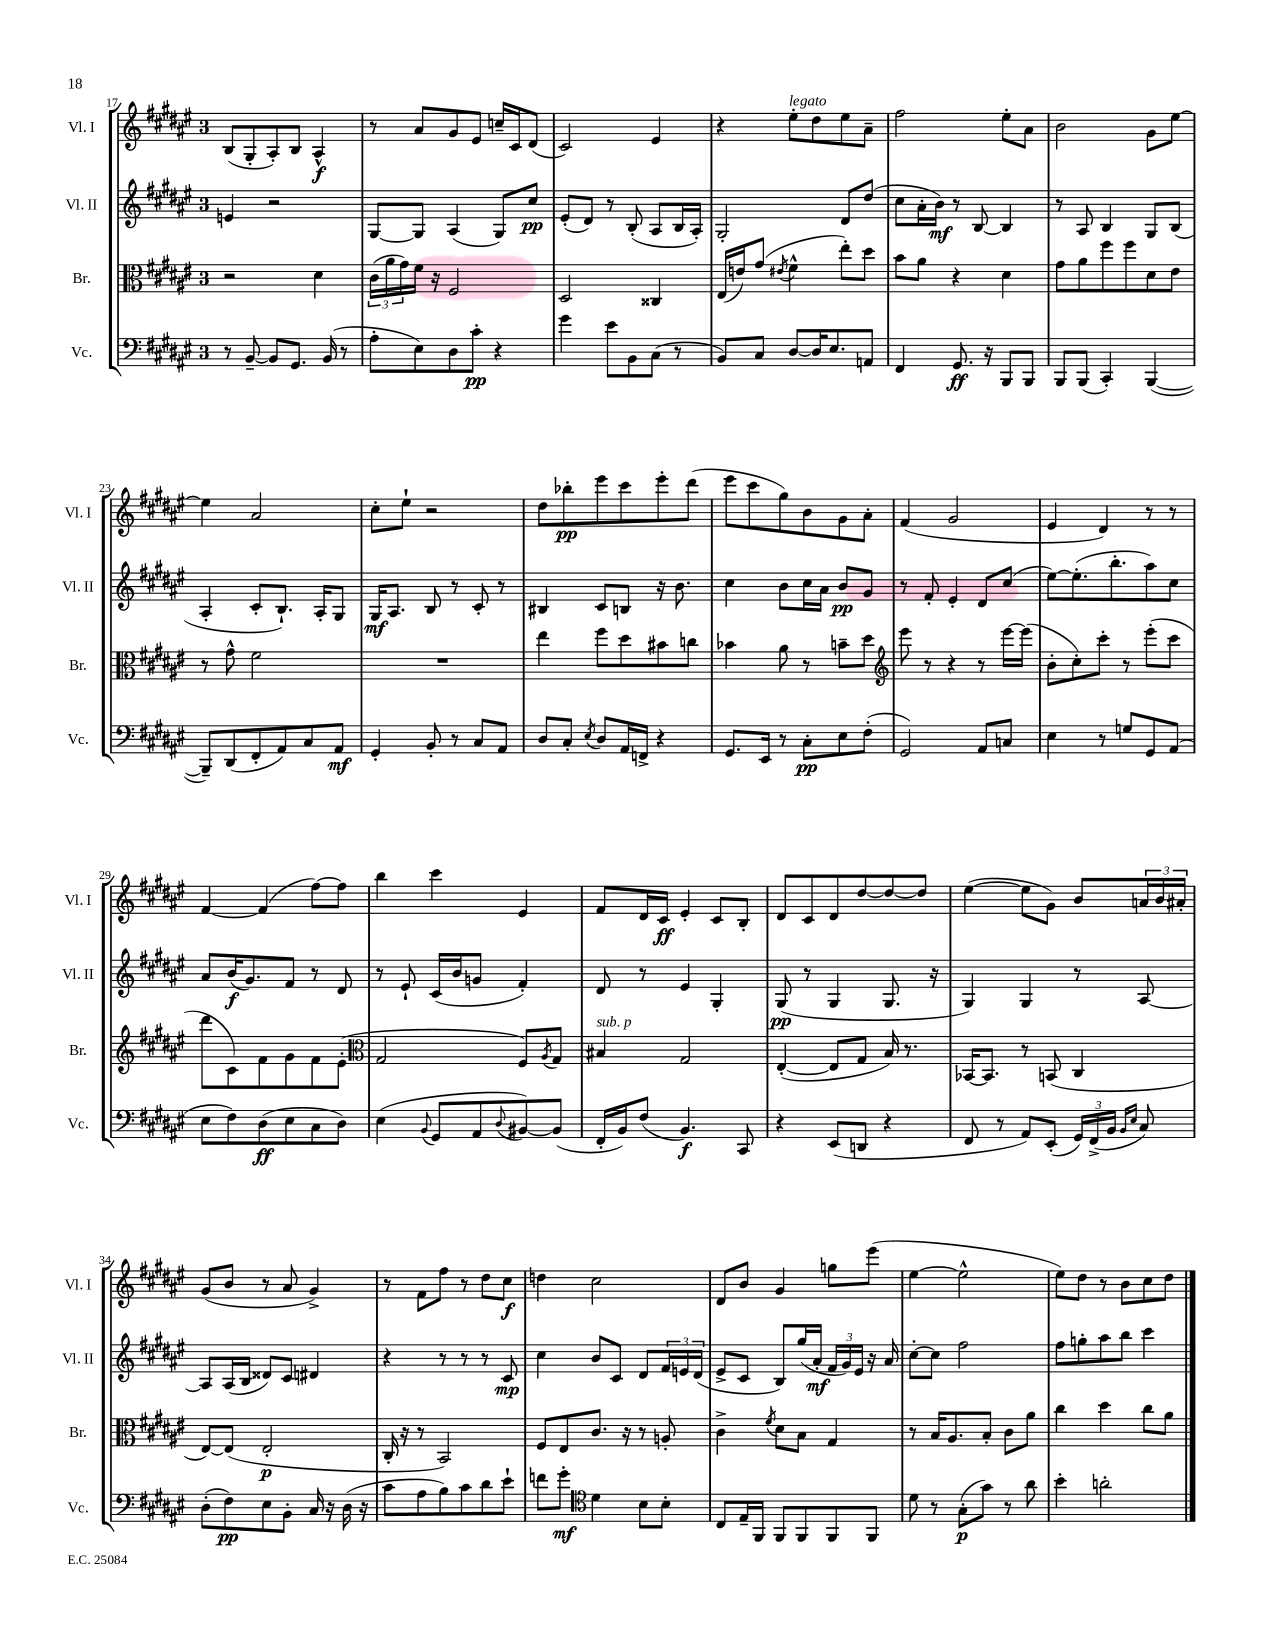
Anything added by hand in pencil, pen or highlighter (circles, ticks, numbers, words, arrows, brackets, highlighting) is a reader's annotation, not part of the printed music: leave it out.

**kern	**dynam	**kern	**dynam	**kern	**dynam	**kern	**dynam
*part4	*part4	*part3	*part3	*part2	*part2	*part1	*part1
*staff4	*staff4	*staff3	*staff3	*staff2	*staff2	*staff1	*staff1
*I"Vc.	*	*I"Br.	*	*I"Vl. II	*	*I"Vl. I	*
*I'Vc.	*	*I'Br.	*	*I'Vl. II	*	*I'Vl. I	*
*clefF4	*	*clefC3	*	*clefG2	*	*clefG2	*
*k[f#c#g#d#a#e#]	*	*k[f#c#g#d#a#e#]	*	*k[f#c#g#d#a#e#]	*	*k[f#c#g#d#a#e#]	*
*M3/4	*	*M3/4	*	*M3/4	*	*M3/4	*
=17	=17	=17	=17	=17	=17	=17	=17
8r	.	2r	.	4en/	.	(8B/L	.
[8BB~/	.	.	.	.	.	8G#'/	.
8BB/L]	.	.	.	2r	.	8A#'/)	.
8.GG#/J	.	.	.	.	.	8B/J	.
.	.	4d#\	.	.	.	4A#^^/	f
(16BB/	.	.	.	.	.	.	.
8r	.	.	.	.	.	.	.
=18	=18	=18	=18	=18	=18	=18	=18
8A#'\L	.	(24c#\LL	.	[8G#/L	.	8r	.
.	.	24a#\	.	.	.	.	.
.	.	24g#\)	.	.	.	.	.
8E#\)	.	16f#\JJ	.	8G#/J]	.	8a#/L	.
.	.	16r	.	.	.	.	.
8D#\	.	2F#/	.	(4A#/	.	8g#/	.
8c#'\J	pp	.	.	.	.	8e#/J	.
4r	.	.	.	8G#/L)	.	16ccn~/LL	.
.	.	.	.	.	.	16c#/J	.
.	.	.	.	8cc#/J	pp	(8d#/J	.
=19	=19	=19	=19	=19	=19	=19	=19
4g#\	.	2D#/	.	(8e#'/L	.	2c#/)	.
.	.	.	.	8d#/J)	.	.	.
8e#\L	.	.	.	8r	.	.	.
8BB\	.	.	.	(8B'/	.	.	.
(8C#\J	.	4C##X/	.	8A#/L	.	4e#/	.
8r	.	.	.	16B/L	.	.	.
.	.	.	.	16A#'/JJ)	.	.	.
=20	=20	=20	=20	=20	=20	=20	=20
8BB/L)	.	(16E#/LL	.	2G#'/	.	4r	.
.	.	16en/J)	.	.	.	.	.
8C#/J	.	(8g#/J	.	.	.	.	.
.	.	8qe#X/	.	.	.	.	.
!	!	!	!	!	!	!LO:TX:a:i:t=legato	!
[8D#/L	.	4f#^^\	.	.	.	8ee#'\L	.
16D#/K]	.	.	.	.	.	8dd#\	.
8.E#/	.	.	.	.	.	.	.
.	.	8ee#'\L)	.	8d#/L	.	8ee#\	.
8AAn/J	.	8dd#\J	.	(8dd#/J	.	8a#~\J	.
=21	=21	=21	=21	=21	=21	=21	=21
4FF#/	.	8b\L	.	8cc#\L	.	2ff#\	.
.	.	8a#\J	.	16a#'\L	.	.	.
.	.	.	.	16b\JJ)	mf	.	.
8.GG#/	ff	4r	.	8r	.	.	.
.	.	.	.	[8B/	.	.	.
16r	.	.	.	.	.	.	.
8BBB/L	.	4d#\	.	4B/]	.	8ee#'\L	.
8BBB/J	.	.	.	.	.	8a#\J	.
=22	=22	=22	=22	=22	=22	=22	=22
8BBB/L	.	8g#\L	.	8r	.	2b\	.
(8BBB/J	.	8a#\	.	8A#/	.	.	.
4CC#'/)	.	8ff#\	.	4B/	.	.	.
.	.	8ff#\	.	.	.	.	.
([4BBB/	.	8d#\	.	8G#/L	.	8g#\L	.
.	.	8e#\J	.	(8B/J	.	[8ee#\J	.
!!LO:LB:g=z
=23	=23	=23	=23	=23	=23	=23	=23
8BBB~/L])	.	8r	.	4A#'/	.	4ee#\]	.
(8DD#/	.	8g#^^\	.	.	.	.	.
8FF#'/	.	2f#\	.	8c#'/L	.	2a#/	.
8AA#/)	.	.	.	8.B`/J)	.	.	.
8C#/	.	.	.	.	.	.	.
.	.	.	.	16A#'/KL	.	.	.
8AA#/J	mf	.	.	8G#/J	.	.	.
=24	=24	=24	=24	=24	=24	=24	=24
4GG#'/	.	2.r	.	16G#/KL	mf	8cc#'\L	.
.	.	.	.	8.A#/J	.	.	.
.	.	.	.	.	.	8ee#`\J	.
8BB'/	.	.	.	8B/	.	2r	.
8r	.	.	.	8r	.	.	.
8C#/L	.	.	.	8c#'/	.	.	.
8AA#/J	.	.	.	8r	.	.	.
=25	=25	=25	=25	=25	=25	=25	=25
8D#/L	.	4ee#\	.	4B#X/	.	8dd#\L	.
8C#'/J	.	.	.	.	.	8bb-X'\	pp
8qE#/	.	.	.	.	.	.	.
8D#/L	.	8ff#\L	.	8c#/L	.	8eee#\	.
16AA#/L	.	8dd#\	.	8Bn/J	.	8ccc#\	.
16FFn^/JJ	.	.	.	.	.	.	.
4r	.	8b#X\	.	16r	.	8eee#'\	.
.	.	.	.	8.b\	.	.	.
.	.	8ccn\J	.	.	.	(8ddd#\J	.
=26	=26	=26	=26	=26	=26	=26	=26
8.GG#/L	.	4b-X\	.	4cc#\	.	8eee#\L	.
.	.	.	.	.	.	8ccc#\	.
16EE#/Jk	.	.	.	.	.	.	.
8r	.	8a#\	.	8b\L	.	8gg#\)	.
8C#'\L	pp	8r	.	16cc#\L	.	8b\	.
.	.	.	.	16a#\JJ	.	.	.
8E#\	.	8bn~\L	.	8b/L	pp	8g#\	.
(8F#'\J	.	8dd#\J	.	8g#/J	.	8a#'\J	.
=27	=27	=27	=27	=27	=27	=27	=27
*	*	*clefG2	*	*	*	*	*
2GG#/)	.	8eee#\	.	8r	.	(4f#/	.
.	.	8r	.	8f#'/	.	.	.
.	.	4r	.	4e#'/	.	2g#/	.
8AA#/L	.	8r	.	8d#/L	.	.	.
8Cn/J	.	[16eee#\LL	.	(8cc#/J	.	.	.
.	.	(16eee#\JJ]	.	.	.	.	.
=28	=28	=28	=28	=28	=28	=28	=28
4E#\	.	8b'\L	.	[8ee#\L)	.	4e#/	.
.	.	8cc#'\)	.	(8.ee#'\]	.	.	.
8r	.	8ccc#'\J	.	.	.	4d#/)	.
.	.	.	.	8.bb'\	.	.	.
8Gn/L	.	8r	.	.	.	.	.
8GG#/	.	(8eee#'\L	.	8aa#\)	.	8r	.
(8AA#/J	.	8ccc#\J	.	8cc#\J	.	8r	.
!!LO:LB:g=z
=29	=29	=29	=29	=29	=29	=29	=29
8E#\L	.	8ddd#\L	.	8a#/L	.	[4f#/	.
8F#\)	.	8c#\)	.	(16b/K	f	.	.
.	.	.	.	8.g#/)	.	.	.
(8D#\	ff	8f#\	.	.	.	(4f#/]	.
8E#\	.	8g#\	.	8f#/J	.	.	.
8C#\	.	8f#\	.	8r	.	[8ff#\L)	.
8D#\J)	.	(8e#'\J	.	8d#/	.	8ff#\J]	.
=30	=30	=30	=30	=30	=30	=30	=30
*	*	*clefC3	*	*	*	*	*
(4E#\	.	2G#/	.	8r	.	4bb\	.
.	.	.	.	8e#`/	.	.	.
8qqBB/	.	.	.	.	.	.	.
8GG#/L	.	.	.	(16c#/LL	.	4ccc#\	.
.	.	.	.	16b/J	.	.	.
8AA#/	.	.	.	8gn/J	.	.	.
8qqD#/	.	.	.	.	.	.	.
[8BB#X/)	.	8F#/L)	.	4f#'/)	.	4e#/	.
.	.	8qA#/	.	.	.	.	.
(8BB#/J]	.	8G#/J	.	.	.	.	.
=31	=31	=31	=31	=31	=31	=31	=31
!	!	!LO:TX:a:i:t=sub. p	!	!	!	!	!
16FF#'/LL	.	4B#X/	.	8d#/	.	8f#/L	.
16BB/J)	.	.	.	.	.	.	.
(8F#/J	.	.	.	8r	.	16d#/L	.
.	.	.	.	.	.	16c#/JJ	ff
4.BB/)	f	2G#/	.	4e#/	.	4e#'/	.
.	.	.	.	4G#'/	.	8c#/L	.
8CC#/	.	.	.	.	.	8B'/J	.
=32	=32	=32	=32	=32	=32	=32	=32
4r	.	([4E#'/	.	(8G#/	pp	8d#/L	.
.	.	.	.	8r	.	8c#/	.
(8EE#/L	.	8E#/L]	.	4G#/	.	8d#/	.
8DDn/J	.	8G#/J	.	.	.	[8dd#/	.
4r	.	16B/)	.	8.G#/	.	8dd#/_	.
.	.	8.r	.	.	.	.	.
.	.	.	.	.	.	8dd#/J]	.
.	.	.	.	16r	.	.	.
=33	=33	=33	=33	=33	=33	=33	=33
8FF#/	.	[16BB-X/KL	.	4G#/)	.	([4ee#\	.
.	.	8.BB-/J]	.	.	.	.	.
8r	.	.	.	.	.	.	.
8AA#/L)	.	8r	.	4G#/	.	8ee#\L]	.
(8EE#'/J	.	(8BBn/	.	.	.	8g#\J)	.
24GG#/LL)	.	4C#/	.	8r	.	8b/L	.
(24FF#^/	.	.	.	.	.	.	.
24BB/JJ	.	.	.	.	.	.	.
16qqBB/LL	.	.	.	.	.	.	.
16qqE#/JJ	.	.	.	.	.	.	.
8C#/)	.	.	.	[8A#/	.	24an/L	.
.	.	.	.	.	.	24b/	.
.	.	.	.	.	.	24a#X'/JJ	.
!!LO:LB:g=z
=34	=34	=34	=34	=34	=34	=34	=34
(8D#'\L	.	[8E#/L)	.	8A#/L]	.	(8g#/L	.
8F#\)	pp	(8E#/J]	.	(16A#/L	.	8b/J	.
.	.	.	.	16B/JJ	.	.	.
8E#\	.	2E#'/	p	8d##X/L)	.	8r	.
8BB'\J	.	.	.	8c#/J	.	8a#/	.
16C#/	.	.	.	4d#X/	.	4g#^/)	.
16r	.	.	.	.	.	.	.
(16D#\	.	.	.	.	.	.	.
16r	.	.	.	.	.	.	.
=35	=35	=35	=35	=35	=35	=35	=35
8c#\L	.	16C#'/	.	4r	.	8r	.
.	.	16r	.	.	.	.	.
8A#\	.	8r	.	.	.	8f#\L	.
8B\)	.	2BB/)	.	8r	.	8ff#\J	.
8c#\	.	.	.	8r	.	8r	.
8d#\	.	.	.	8r	.	8dd#\L	.
8e#`\J	.	.	.	8c#/	mp	8cc#\J	f
=36	=36	=36	=36	=36	=36	=36	=36
8fn\L	.	8F#/L	.	4cc#\	.	4ddn\	.
8g#'\J	mf	8E#/	.	.	.	.	.
*clefC4	*	*	*	*	*	*	*
4d#\	.	8.c#/J	.	8b/L	.	2cc#\	.
.	.	.	.	8c#/J	.	.	.
.	.	16r	.	.	.	.	.
8B\L	.	8r	.	8d#/L	.	.	.
8B'\J	.	8An'/	.	24f#/L	.	.	.
.	.	.	.	24en/	.	.	.
.	.	.	.	(24d#/JJ	.	.	.
=37	=37	=37	=37	=37	=37	=37	=37
8C#/L	.	4c#^\	.	8e#^/L	.	8d#/L	.
16E#~/L	.	.	.	8c#/J	.	8b/J	.
16FF#/JJ	.	.	.	.	.	.	.
.	.	8qf#/	.	.	.	.	.
8FF#/L	.	8d#\L	.	8B/L)	.	4g#/	.
8FF#/	.	8B\J	.	(16gg#/L	.	.	.
.	.	.	.	16a#'/JJ	mf	.	.
8FF#/	.	4G#/	.	24f#/LL	.	8ggn\L	.
.	.	.	.	24g#/)	.	.	.
.	.	.	.	24e#/JJ	.	.	.
8FF#/J	.	.	.	16r	.	(8eee#\J	.
.	.	.	.	16a#/	.	.	.
=38	=38	=38	=38	=38	=38	=38	=38
8d#\	.	8r	.	[8cc#'\L	.	[4ee#\	.
8r	.	16B/KL	.	8cc#\J]	.	.	.
.	.	8.A#/	.	.	.	.	.
(8G#'\L	p	.	.	2ff#\	.	2ee#^^\]	.
8g#\J)	.	8B'/J	.	.	.	.	.
8r	.	8c#\L	.	.	.	.	.
8a#\	.	8a#\J	.	.	.	.	.
=39	=39	=39	=39	=39	=39	=39	=39
4b'\	.	4cc#\	.	8ff#\L	.	8ee#\L)	.
.	.	.	.	8ggn'\	.	8dd#\J	.
2an'\	.	4dd#\	.	8aa#\	.	8r	.
.	.	.	.	8bb\J	.	8b\L	.
.	.	8cc#\L	.	4ccc#\	.	8cc#\	.
.	.	8a#\J	.	.	.	8dd#\J	.
==	==	==	==	==	==	==	==
*-	*-	*-	*-	*-	*-	*-	*-
